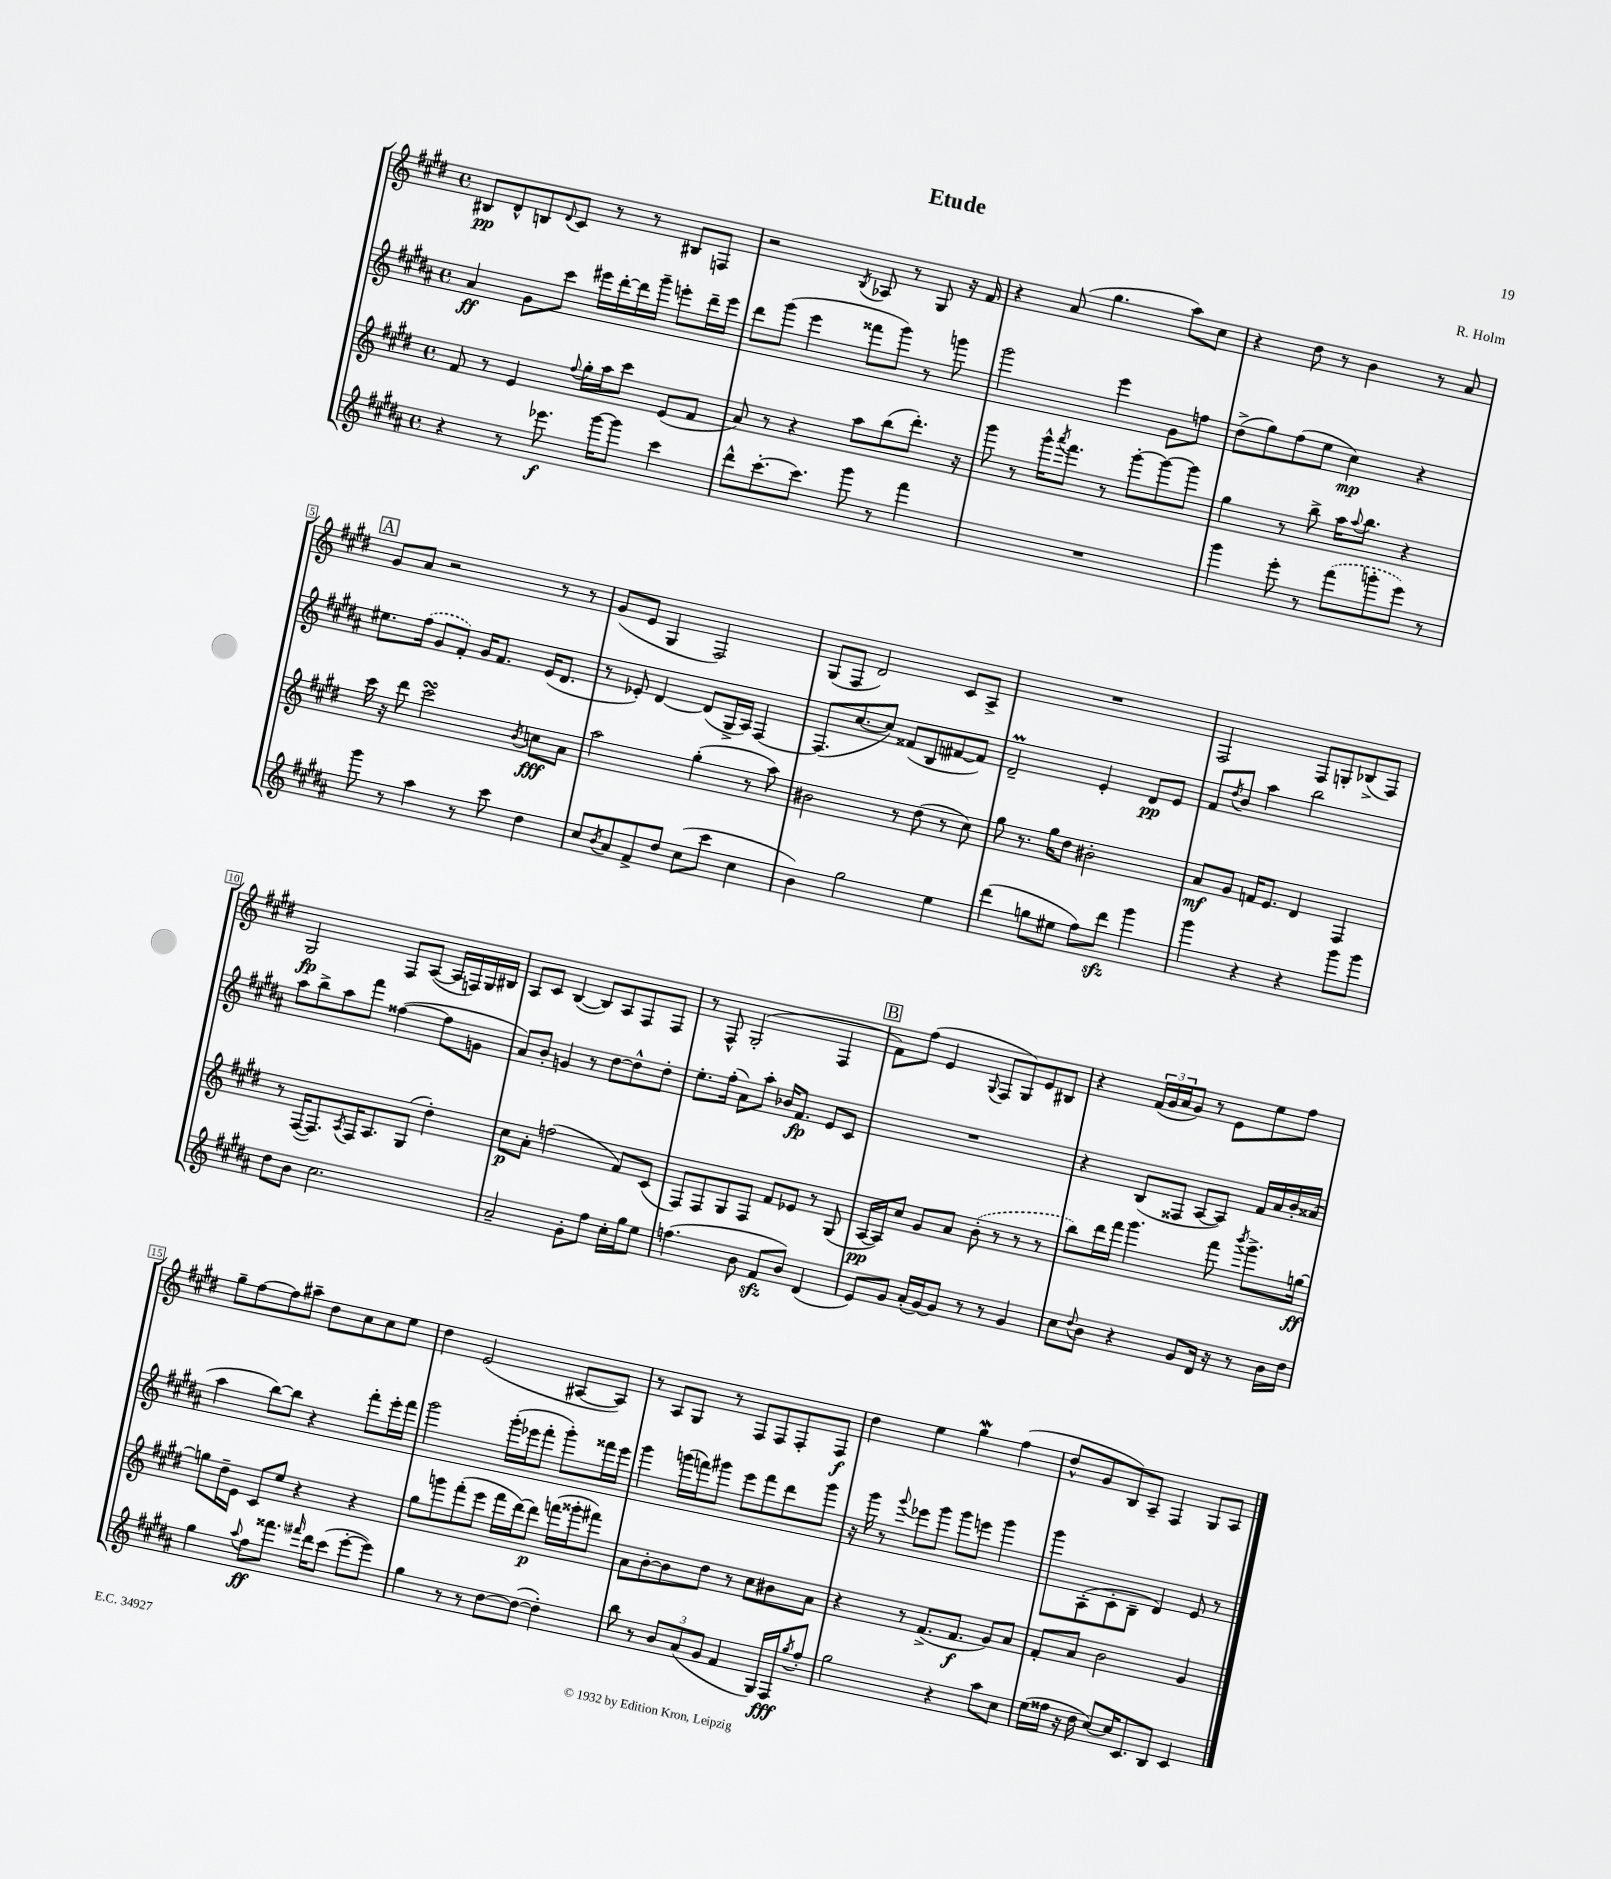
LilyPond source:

\header { title = "Etude" composer = "R. Holm" }
<<
\new StaffGroup <<
\new Staff = "s0" {
    \clef treble \key e \major \defaultTimeSignature \time 4/4
    bis8\pp dis'8-^ b8 \appoggiatura { dis'8 } cis'8 r8 r8 bis8 f8 |
    r2 \acciaccatura { b8 } aes8 r8 gis8 r16 fis'16 |
    r4 a'8( gis''4. a''8) cis''8 |
    r4 dis''8 r8 b'4 r8 a'8 |
    \mark \markup { \box "A" } gis'8 a'8 r2 r8 r8 |
    gis'8( e'8 gis4 fis2) |
    gis8( fis8 dis'2) cis'8 a8-> |
    R1 |
    fis2 fis8 g8-. bes8->( fis8) |
    gis2\fp fis8 a8~( a16 f16) gis16 bis16 |
    a8 cis'8 b4~( b8) a8 fis8 fis8 |
    r8 fis8-^ gis2-.( fis4 |
    \mark \markup { \box "B" } fis'8) fis''8( e'4 \appoggiatura { gis8 } fis8 gis8) e'8 bis8 |
    r4 \tuplet 3/2 { fis'16( gis'16 a'16 } gis'8) r8 e'8 e''8 fis''8 |
    gis''8-- fis''8~ fis''8 ais''8-- dis''8 cis''8 cis''8 e''8 |
    dis''4 e'2( ais8~ ais8) |
    r8 a8 gis8 r8 fis8 fis8 fis8-. fis8\f |
    dis''4 e''4 gis''4\mordent fis''4( |
    dis''8-^ gis'8 b8) a8-- fis4 gis8 a8 \bar "|." |
}
\new Staff = "s1" {
    \clef treble \key b \major \defaultTimeSignature \time 4/4
    ais'4\ff gis'8 cis'''8 eis'''16 dis'''16~-. dis'''16 gis'''16-- e'''8-. dis'''16-- e'''16 |
    dis'''8 gis'''8( e'''4 fisis'''8 gis'''8) r8 g'''8 |
    gis'''2 e'''4 gis'8 f''8 |
    dis''8->( gis''8) fis''8( e''8 cis''4\mp) r4 |
    \mark \markup { \box "A" } eis''8. \once \slurDashed fis''16( gis'8 fis'8-.) gis'16 fis'8. e'16( dis'8. |
    r8 ees'8-.) dis'4~ dis'8( gis16-> ais16) fis4~ |
    fis8.( cis''8.~ cis''8) fisis'8( b8 fis'8~ fis'8) |
    dis'2--\prall e'4-. dis'8\pp e'8 |
    fis'8 \acciaccatura { dis''8 } b'8 ais''4 b''2 |
    ais''8 b''8-> ais''8 fis'''8 fisis''4~( fisis''8 g'8 |
    ais'8) b'8-. g'4 r8 dis''8~ dis''8-^ dis''8-. |
    e''8.-. fis''16-.( ais'8) ais''8-. bes'16 fis'8.\fp e'8 cis'8 |
    \mark \markup { \box "B" } R1 |
    r4 b8( fisis8 ais8~ ais8) fis'16 ais'16 b'16-. aisis'16( |
    ais''4 b''8~) b''8 r4 fis'''8-. e'''16-. fis'''16 |
    gis'''2 gis'''16-.( ees'''16 fis'''8-. gis'''8-.) fisis'''16 ees'''16 |
    gis'''4 g'''16( f'''16) gis'''8 e'''8 f'''8 dis'''8 gis'''8 |
    r16 gis'''16 r8 \appoggiatura { gis'''8 } ees'''8 gis'''8 gis'''8 e'''8 gis'''4 |
    gis'''8 ais8-.( cis'8-. b8-- dis'4) e'8 r8 \bar "|." |
}
\new Staff = "s2" {
    \clef treble \key e \major \defaultTimeSignature \time 4/4
    fis'8 r8 e'4 \appoggiatura { fis''8 } gis''16-. a''16 cis'''8 e'8( fis'8 |
    a'8) r8 r4 a''8 b''8( dis'''8.-.) r16 |
    gis'''8 r8 gis'''16-^ \acciaccatura { a'''8 } fis'''8. r8 gis'''8~-. gis'''8~ gis'''8 |
    gis''4 r8 b''8-> a''16 \appoggiatura { a''8 } b''8. r4 |
    \mark \markup { \box "A" } cis'''16 r16 dis'''8 cis'''2\turn \acciaccatura { b'8 } c''8\fff a'8 |
    a''2 gis''4-.( r8 a''8) |
    bis'2 r8 dis''8( r8 cis''8) |
    gis''8 r8. gis''16 dis''8 bis'2-. |
    a'8\mf gis'8 f'16 e'8. dis'4 fis4 |
    r8 fis16~( fis8.) \acciaccatura { a8 } fis16 a8. gis8( dis''4-.) |
    cis''8\p a'8-. f''2( fis'8) cis'8( |
    fis8) fis8 gis8 fis8 fis'8 ees'8 r8 gis8( |
    \mark \markup { \box "B" } a16~\pp a16) cis''8 gis'8 a'8 \once \slurDashed b'8-.( r8 r8 r8 |
    b''8) dis'''16 fis'''16 gis'''4. fis'''8 \acciaccatura { b'''8 } gis'''8.-> g''16~\ff |
    g''8 dis''16-- e'16 cis'8 e''8 r4 r4 |
    gis''8 g'''8 fis'''8-.( e'''8 fis'''16 dis'''16~) dis'''8\p f'''16( gisis'''16-. fis'''8) |
    a'8 b'8~-. b'8 dis''8 r8 cis''8 bis'8 a'8 |
    r4 r8 fis'8.->( fis'8.\f gis'8) a'8 |
    fis'8-. a'8 b'2 gis'4 \bar "|." |
}
\new Staff = "s3" {
    \clef treble \key b \major \defaultTimeSignature \time 4/4
    r4 r8 ees'''8.\f gis'''16~ gis'''8 cis'''4 |
    dis'''8-^ cis'''8.~-. cis'''8. gis'''8 r8 fis'''4 |
    R1 |
    gis'''4 e'''8-. r8 \once \slurDashed fis'''8( g'''8-. e'''8) r8 |
    \mark \markup { \box "A" } gis'''8 r8 ais''4 r8 cis'''8 dis''4 |
    cis''8 \acciaccatura { b'8 } ais'8 fis'8-> dis''8 cis''8( cis'''8 cis''4 |
    b'4) gis''2 e''4 |
    dis'''4( g''8 eis''8 fis''8) dis'''8\sfz gis'''4 |
    gis'''4 r4 r4 gis'''8 gis'''8 |
    dis''8 b'8 cis''2. |
    ais'2-- gis'8-. fis''8 cis''16-. gis''16 e''8 |
    f''4.( b'8 fis'8\sfz b'8) dis'4( |
    \mark \markup { \box "B" } e'8) gis'8 ais'16-.( gis'16~) gis'8 r8 r8 gis'4 |
    cis''8 \appoggiatura { dis''8 } b'8 r4 gis'8 dis'16 r16 r8 b'16 dis''16 |
    gis''4 \appoggiatura { ais''8 } fis''8\ff fisis'''8. \grace { fis'''16 } dis'''16 cis'''8( e'''8~-. e'''8) |
    gis''4 r8 r8 dis''8~ dis''8~( dis''4-.) |
    b''8 r8 \tuplet 3/2 { b'8 ais'8( gis'8 } fis'4 gis16) fis16\fff \acciaccatura { gis''8 } fis''8-. |
    gis''2 r4 ais''8 cis''8 |
    e''16( fisis''16 r16 dis''16 cis''8~) cis''16 cis'8. b8 cis'4 \bar "|." |
}
>>
>>
\layout { \context { \Score \override BarNumber.stencil = #(make-stencil-boxer 0.1 0.3 ly:text-interface::print) } }
